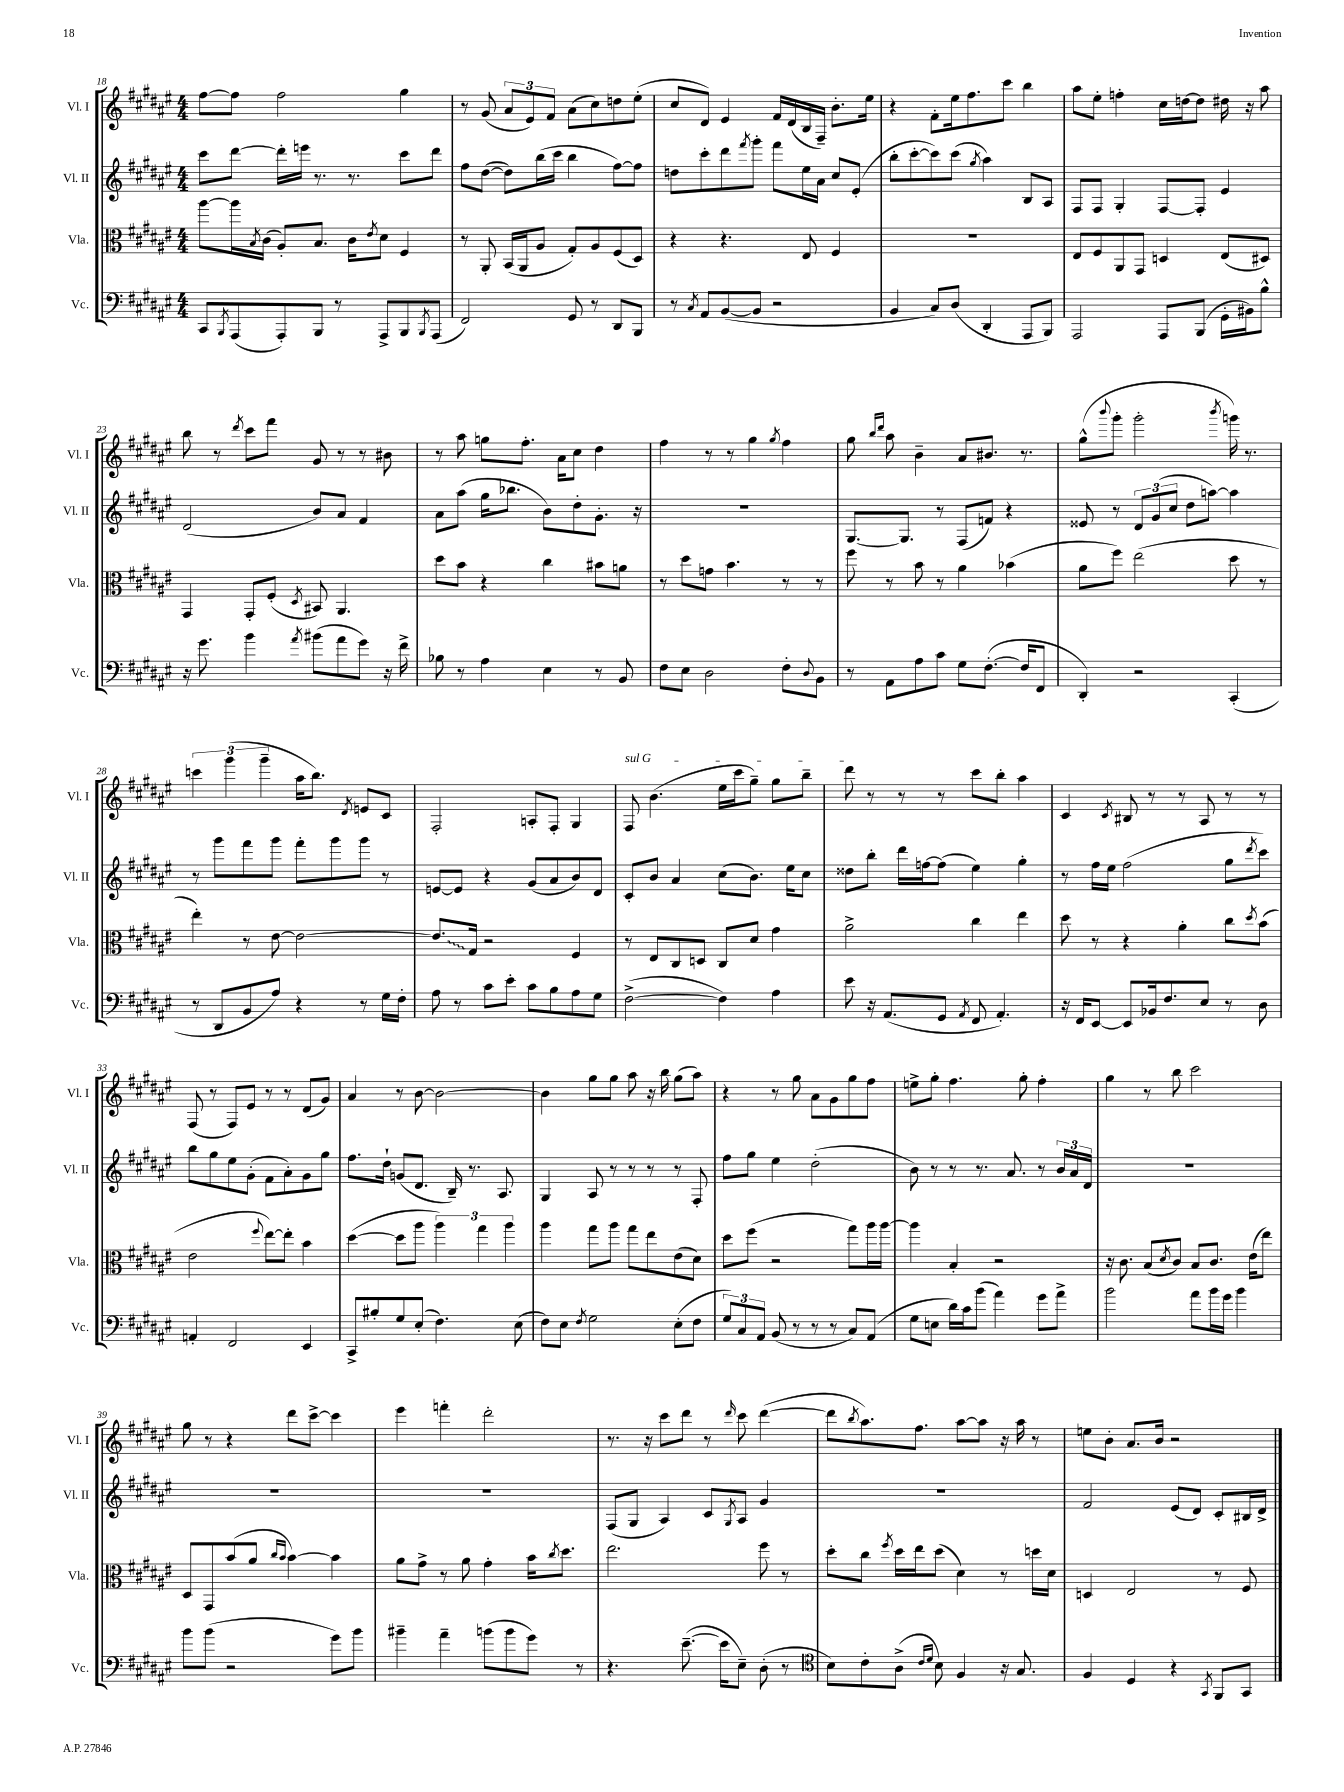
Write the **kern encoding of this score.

**kern	**kern	**kern	**kern
*staff4	*staff3	*staff2	*staff1
*clefF4	*clefC3	*clefG2	*clefG2
*k[f#c#g#d#a#e#]	*k[f#c#g#d#a#e#]	*k[f#c#g#d#a#e#]	*k[f#c#g#d#a#e#]
*M4/4	*M4/4	*M4/4	*M4/4
8CC#/L	[8aa#\L	8ccc#\L	[8ff#\L
8qBBB/	.	.	.
(8AAA#/	16aa#\]L	[8ddd#\J	8ff#\]J
.	8qB/	.	.
.	(16c#\JJ	.	.
8AAA#'/)	8A#'/L)	16ddd#'\]LL	2ff#\
.	.	16eee\JJ	.
8BBB/J	8.B/J	8.r	.
8r	.	.	.
.	16c#\LK	8.r	.
.	8qe#/	.	.
8AAA#^/L	8d#\J	.	.
8BBB/	4F#/	8ccc#\L	4gg#\
8qBBB/	.	.	.
(8AAA#/J	.	8ddd#\J	.
=	=	=	=
2FF#/)	8r	8ff#\L	8r
.	8AA#'/	([8dd#\J	(8g#/
.	(16BB/LL	8dd#\]L)	12a#/L
.	16AA#/J	.	.
.	.	.	12e#/)
.	8A#/J	(16bb\L	.
.	.	.	12f#/J
.	.	16ccc#\JJ	.
8GG#/	8G#'/L)	4bb\	(8a#\L
8r	8A#/	.	8cc#\)
8DD#/L	(8F#/	[8ff#\L)	8dd\
8BBB/J	8D#/J)	8ff#\]J	(8ee#'\J
=	=	=	=
8r	4r	8dd\L	8cc#/L
8qC#/	.	.	.
8AA#/L	.	8ccc#'\	8d#/J)
([8BB/	4.r	8ddd#\	4e#/
.	.	8qfff#/	.
8BB/]J	.	8ggg#'\J	.
2r	.	8fff#\L	16f#/LL
.	.	.	(16d#/
.	8E#/	16ee#\L	16B/
.	.	16a#\JJ	16F#~/JJ)
.	4F#/	8cc#/L	8.b'\L
.	.	(8e#'/J	.
.	.	.	16ee#\Jk
=	=	=	=
4BB/	1r	8bb'\L	4r
.	.	[8ccc#'\	.
8C#/L)	.	8ccc#\])	8f#'\L
(8D#/J	.	(8ccc#\J	16ee#\k
.	.	.	8.ff#\
.	.	8qgg#/	.
4DD#'/	.	4aa#\)	.
.	.	.	8ccc#\J
8AAA#/L	.	8B/L	4bb\
8BBB/J)	.	8A#/J	.
=	=	=	=
2AAA#/	8E#/L	8F#/L	8aa#\L
.	8F#/	8F#/J	8ee#'\J
.	8AA#/	4G#'/	4ff'\
.	8GG#/J	.	.
8AAA#/L	4D/	[8F#/L	16cc#\LL
.	.	.	[16dd\J
(8BBB/J	.	8F#'/]J	8dd\]J
16GG#'\LL	(8E#/L	4e#/	16dd#\
16BB#\J)	.	.	16r
8B^^\J	8D#/J)	.	8aa#\
=	=	=	=
16r	4GG#/	(2d#/	8bb\
8.g#\	.	.	.
.	.	.	8r
.	.	.	8qddd#/
4b\	8GG#'/L	.	8ccc#\L
.	(8F#'/J	.	8fff#\J
8qa#/	8qD#/	.	.
(8b#\L	8BB#/)	8b/L)	8g#/
8a#\	4.AA#/	8a#/J	8r
8g#\J)	.	4f#/	8r
16r	.	.	8b#\
16f#^\	.	.	.
=	=	=	=
8B-\	8dd#\L	8a#\L	8r
8r	8b\J	(8aa#\J	8aa#\
4A#\	4r	16gg#\LK	8gg\L
.	.	8.bb-\J	.
.	.	.	8.ff#'\J
4E#\	4cc#\	8b\L)	.
.	.	.	16a#\LK
.	.	8dd#'\	8cc#\J
8r	8b#\L	8.g#'\J	4dd#\
8BB/	8a\J	.	.
.	.	16r	.
=	=	=	=
8F#\L	8r	1r	4ff#\
8E#\J	8dd#\L	.	.
2D#\	8g\J	.	8r
.	4.b\	.	8r
.	.	.	4gg#\
.	.	.	8qgg#/
8F#'\L	8r	.	4ff#\
8qqD#/	.	.	.
8BB\J	8r	.	.
=	=	=	=
8r	8ff#\	[8.G#/L	8gg#\
.	.	.	16qqbb/LL
.	.	.	16qqddd#/JJ
8AA#\L	8r	.	8aa#\
.	.	8.G#/]J	.
8A#\	8b\	.	4b~\
8c#\J	8r	8r	.
8G#\L	4a#\	(8F#/L	8a#/L
([8.F#'\J	.	8f/J)	8.b#/J
.	(4b-\	4r	.
16F#/]LK	.	.	8.r
8FF#/J	.	.	.
=	=	=	=
4DD#'/)	8a#\L	8e##/	(8gg#^^\L
.	.	.	8qqbbb/
.	8ff#\J)	8r	8ggg#'\J
2r	(2ee#\	12d#/L	2ggg#'\
.	.	(12g#/	.
.	.	12cc#/J	.
.	.	8dd#\L	.
.	.	[8aa\J)	.
.	.	.	8qbbb/
(4CC#'/	8dd#\	4aa\]	16ggg\)
.	.	.	8.r
.	8r	.	.
=	=	=	=
8r	4ee#'\)	8r	6ccc\
8DD#/L	.	8ggg#\L	.
.	.	.	(6ggg#\
8BB/	8r	8fff#\	.
.	.	.	6ggg#~\
8A#/J)	[8e#\	8ggg#\J	.
4r	2e#\_	8fff#'\L	16aa#\LK
.	.	.	8.bb\J)
.	.	8ggg#\	.
.	.	.	8qd#/
8r	.	8ggg#\J	8e/L
16G#\LL	.	8r	8c#/J
16F#'\JJ	.	.	.
=	=	=	=
8A#\	8.e#/]L	[8e/L	2F#'/
8r	.	8e/]J	.
.	16G#/Jk	.	.
8c#\L	2r	4r	.
8e#'\J	.	.	.
8c#\L	.	(8g#/L	8A'/L
8B\	.	8a#/	8F#'/J
8A#\	4F#/	8b/)	4G#/
8G#\J	.	8d#/J	.
=	=	=	=
([2F#^\	8r	8c#'/L	8F#/
.	8E#/L	8b/J	(4.b\
.	8C#/	4a#/	.
.	8D/J	.	.
4F#\])	8C#/L	(8cc#\L	16ee#\LL
.	.	.	16ccc#\J
.	8d#/J	8.b\J)	8gg#~\J)
4A#\	4g#\	.	8gg#\L
.	.	16ee#\LK	.
.	.	8cc#\J	8bb~\J
=	=	=	=
8e#\	2a#^\	8dd##\L	8ddd#\
16r	.	8bb'\J	8r
(8.AA#/L	.	.	.
.	.	16ddd#\LL	8r
.	.	[16ff\J	.
8GG#/J	.	(8ff\]J	8r
8qAA#/	.	.	.
8FF#/	4cc#\	4ee#\)	8ccc#\L
4.AA#'/)	.	.	8bb'\J
.	4ee#\	4gg#'\	4aa#\
=	=	=	=
16r	8dd#\	8r	4c#/
16FF#/LK	.	.	.
[8EE#/J	8r	16ff#\LL	.
.	.	16ee#\JJ	.
.	.	.	8qc#/
8EE#/]L	4r	(2ff#\	8B#/
16BB-/k	.	.	8r
8.F#/	.	.	.
.	4a#'\	.	8r
8E#/J	.	.	8A#/
8r	8cc#\L	8gg#\L	8r
.	8qdd#/	8qddd#/	.
8D#\	(8b\J	8ccc#\J)	8r
=	=	=	=
4AA'/	2e#\	8bb\L	(8F#/
.	.	8gg#\	8r
2FF#/	.	8ee#\	8F#/L)
.	.	(8g#'\J	8e#/J
.	8qqff#/	.	.
.	[8ee#\L)	8f#\L	8r
.	8ee#'\]J	8a#'\)	8r
4EE#/	4b\	8g#\	(8d#/L
.	.	8gg#\J	8g#/J)
=	=	=	=
8CC#^/L	([4dd#\	8.ff#\L	4a#/
8B#'/	.	.	.
.	.	16dd#`\Jk	.
8G#/	8dd#\]L	(8g/L	8r
(8E#'/J	8aa#\J	8.d#/J	[8b\
4.F#\)	6aa#\)	.	2b\_
.	.	16B~/)	.
.	.	8.r	.
.	6gg#\	.	.
.	.	8.A#/	.
.	6aa#\	.	.
(8E#\	.	.	.
=	=	=	=
8F#\L)	4aa#\	4G#/	4b\]
8E#\J	.	.	.
8qF#/	.	.	.
2G#\	8gg#\L	8A#/	8gg#\L
.	8aa#\J	8r	8gg#\J
.	8gg#\L	8r	8aa#\
.	8ee#\	8r	16r
.	.	.	16bb\
(8E#'\L	(8e#\	8r	(8gg#\L
8F#\J	8d#\J)	8F#'/	8aa#\J)
=	=	=	=
12G#/L)	8dd#\L	8ff#\L	4r
12C#/	.	.	.
.	(8ff#\J	8gg#\J	.
12AA#/J	.	.	.
(8BB/	2r	4ee#\	8r
8r	.	.	8gg#\
8r	.	(2dd#'\	8a#\L
8r	.	.	8g#\
8C#/L)	8gg#\L)	.	8gg#\
(8AA#/J	16aa#\L	.	8ff#\J
.	[16aa#\JJ	.	.
=	=	=	=
8G#\L	4aa#\]	8b\)	8ee^\L
8E\J	.	8r	8gg#'\J
16d#\LL)	4B'/	8r	4.ff#\
16c#\J	.	.	.
(8b\J	.	8.r	.
4a#\)	2r	.	.
.	.	8.a#/	.
.	.	.	8gg#'\
8g#\L	.	8r	4ff#'\
8a#^\J	.	24b/LL	.
.	.	24a#/	.
.	.	24d#/JJ	.
=	=	=	=
2b\	16r	1r	4gg#\
.	8.c#\	.	.
.	(8B/L	.	8r
.	8qd#/	.	.
.	8c#/J)	.	8bb\
8a#\L	8B/L	.	2ccc#\
16b\L	8.c#/J	.	.
16g#\JJ	.	.	.
4b\	.	.	.
.	(16e#\LK	.	.
.	8ee#\J)	.	.
=	=	=	=
8b\L	8D#/L	1r	8gg#\
(8b\J	8GG#/	.	8r
2r	(8b/	.	4r
.	8a#/J	.	.
.	16qqcc#/LL	.	.
.	16qqb/JJ	.	.
.	[4b\)	.	8ddd#\L
.	.	.	[8ccc#^\J
8g#\L)	4b\]	.	4ccc#\]
8b\J	.	.	.
=	=	=	=
4b#~\	8a#\L	1r	4eee#\
.	8g#^\J	.	.
4a#~\	8r	.	4fff'\
.	8a#\	.	.
(8b\L	4g#'\	.	2ddd#'\
8b\	.	.	.
8g#\J)	16b\LK	.	.
.	8qcc#/	.	.
.	8.dd#\J	.	.
8r	.	.	.
=	=	=	=
4.r	2.ee#\	(8F#/L	8.r
.	.	8G#/J	.
.	.	.	16r
.	.	4A#/)	8ccc#\L
([8.e#~\	.	.	8ddd#\J
.	.	8c#/L	8r
16e#\]LK	.	.	.
.	.	8qG#/	16qqddd#/
8E#~\J)	.	8A#/J	8ccc#\
(8D#'\	8ff#\	4g#/	([4ddd#\
8r	8r	.	.
=	=	=	=
*clefC4	*	*	*
8B\L)	8dd#'\L	1r	8ddd#\]L
.	.	.	8qbb/
8c#'\	8cc#\J	.	8.aa#\)
.	8qff#/	.	.
(8A#^\J	16dd#\LL	.	.
.	16ee#\J	.	8.ff#\J
16qqc#/LL	.	.	.
16qqd#/JJ	.	.	.
8B\)	(8dd#\J	.	.
4F#/	4d#\)	.	[8aa#\L
.	.	.	8aa#\]J
16r	8r	.	16r
8.G#/	.	.	16aa#\
.	16dd\LL	.	8r
.	16d#\JJ	.	.
=	=	=	=
4F#/	4D/	2f#/	8ee\L
.	.	.	8b'\J
4D#/	2E#/	.	8.a#/L
.	.	.	16b/Jk
4r	.	(8e#/L	2r
.	.	8d#/J)	.
8qGG#/	.	.	.
8FF#/L	8r	8c#'/L	.
8GG#/J	8F#/	16B#/L	.
.	.	16d#^/JJ	.
==	==	==	==
*-	*-	*-	*-
